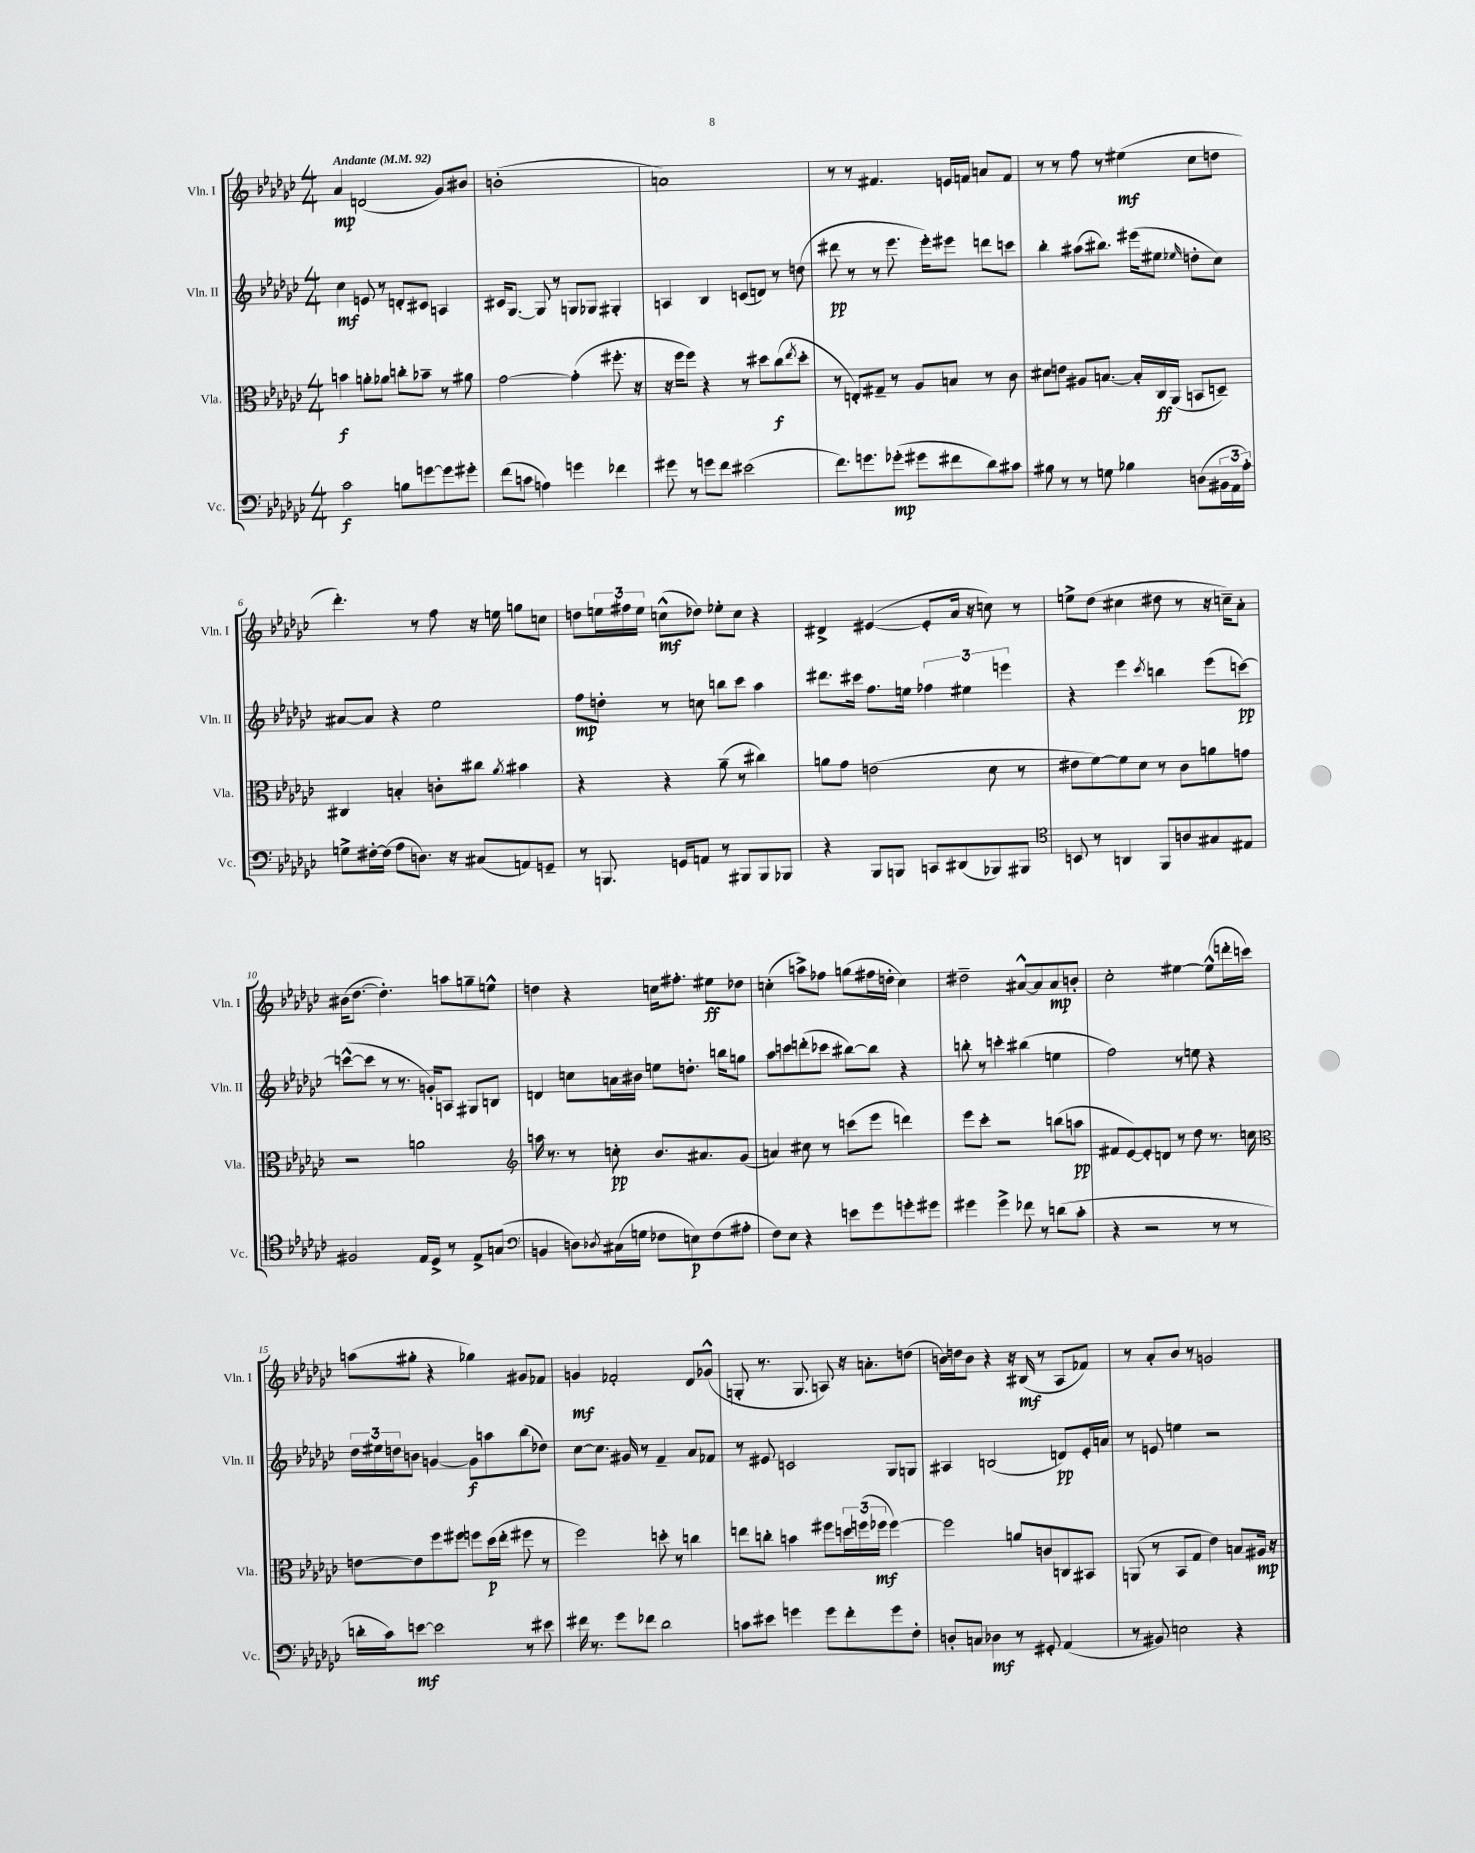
<<
\new StaffGroup <<
\new Staff = "s0" \with { instrumentName = "Vln. I" shortInstrumentName = "Vln. I" } {
    \clef treble \key ges \major \numericTimeSignature \time 4/4 \tempo "Andante" 4 = 92
    aes'4\mp d'2( ges'8) bis'8 |
    b'1-.( |
    a'1) |
    r8 r8 fis'4. e'16 f'16 a'8 f'8 |
    r8 r8 f''8 r8 eis''4\mf( ces''8 d''8 |
    des'''4.-.) r8 f''8 r16 e''16 g''8 c''8 |
    d''8 \tuplet 3/2 { e''16 fis''16 e''16 } c''8-^\mf( des''8) ees''8-. c''8 r4 |
    dis'4-> eis'4~( eis'8-. aes'16 r16 c''8) r8 |
    e''8-> des''8( cis''4 dis''8 r8 r16 c''16--) aes'8-. |
    bis'16( des''8.~ des''4.-.) a''8 g''8-- e''8-^ |
    d''4 r4 c''16 fis''8.-. eis''8\ff des''8 |
    c''4-.( a''8->) fes''8 g''8( fis''16 d''16-. c''4) |
    dis''2-- ais'8~-^ ais'8 ais'8\mp b'8-. |
    ces''2-. eis''4~ eis''8-^( d'''16-. c'''16) |
    a''8( gis''8-. r4 ges''4) gis'8 fes'8 |
    g'4\mf fes'2-. des'8 ges'8-^( |
    g8-. r8. g8. a8) r16 a'8.-. d''8( |
    b'16) d''16 b'8 r4 r16 bis16\mf( r8 aes8 fes'8) |
    r8 aes'8-. bes'8 r8 g'2 \bar "|." |
}
\new Staff = "s1" \with { instrumentName = "Vln. II" shortInstrumentName = "Vln. II" } {
    \clef treble \key ges \major \numericTimeSignature \time 4/4
    ces''4\mf e'8 r8 d'8-. cis'8 a4 |
    cis'16 ges8.~ ges8 r8 g8 ges8 gis4-. |
    a4 bes4 c'8( d'8) r8 d''8( |
    dis'''8\pp r8 r8 ees'''8. ees'''16-.) eis'''8 d'''8 c'''8 |
    bes''4-. ais''8( bis''8.) eis'''16( eis''8 \grace { ees''16 } d''8-. ces''8) |
    ais'8~ ais'8 r4 ees''2 |
    f''8\mp d''8-. r8 c''8 b''8 ces'''8 aes''4 |
    dis'''8. cis'''16 f''8. e''16 \tuplet 3/2 { fes''4 eis''4 e'''4 } |
    r4 ees'''4 \acciaccatura { ces'''8 } b''4 ees'''8( c'''8~\pp) |
    c'''8~-^( c'''8 r8 r8. g'16-.) a8 gis8 b8 |
    d'4 c''8 a'16 bis'16 e''8 d''8.-. b''16 g''8 |
    aes''8 c'''8 d'''8-.( ces'''8 bis''8~) bis''8 r4 |
    b''8-. r8 c'''4-. bis''4( e''4 |
    f''2) r8 e''8 r4 |
    \tuplet 3/2 { des''16 eis''16 d''16 } b'8 g'4~ g'8\f a''8 bes''8( des''8) |
    ces''8~ ces''8. gis'16 r8 f'4-- aes'8 fes'8 |
    r8 eis'8 c'2 ges8 g8 |
    ais4 b2( d'8\pp) ees'16-. a'16 |
    r8 e'8 e''4 r2 \bar "|." |
}
\new Staff = "s2" \with { instrumentName = "Vla." shortInstrumentName = "Vla." } {
    \clef alto \key ges \major \numericTimeSignature \time 4/4
    b'4\f a'8-. aes'8 c''8-. bes'8-- r8 ais'8 |
    ges'2~ ges'4-.( fis''8.-. r16 |
    r16 f''16 f''8) r4 r8 dis''8 ces''8\f( \acciaccatura { ees''8 } dis''8-. |
    r8 e8-.) gis8-- r8 aes8 b8 r8 ces'8 |
    dis'8 e'8 ais8 b8.~ b16-. ces16\ff aes,16( b,8 d8--) |
    cis4 b4-. c'8-. cis''8 \acciaccatura { aes'8 } bis'4 |
    r4 r4 aes'8--( r8 cis''4) |
    a'8 ges'8 e'2( des'8 r8 |
    eis'8 f'8~) f'8 des'8 r8 ces'8 a'8 g'8 |
    r2 a'2 |
    \clef treble a''16 r8. r8 c''8-.\pp bes'8. ais'8. ges'8( |
    a'4) cis''8 r8 c'''8( ees'''8 d'''4) |
    ees'''8 ces'''8-. r2 b''8( a''8\pp |
    fis'8 ees'8~) ees'8-. d'8 r8 des''8 r8. c''16 |
    \clef alto e'8~ e'8 f''8 fis''8 f''8 des''16\p( ees''16-. fis''8 r8 |
    f''2) d''8-. r8 c''4 |
    e''8 c''8-. b'4 fis''8 \tuplet 3/2 { d''16 f''16( fes''16\mf } fes''4~) |
    fes''2 a'8 c'8 c8 bis,8 |
    a,8( r8 bes,8 ges8 ees'4) b8 ais16\mp r16 \bar "|." |
}
\new Staff = "s3" \with { instrumentName = "Vc." shortInstrumentName = "Vc." } {
    \clef bass \key ges \major \numericTimeSignature \time 4/4
    ces'2\f b8 g'8~ g'8 gis'8-. |
    f'8( c'8 a4) g'4 fes'4 |
    gis'8 r8 g'8 f'8 eis'2( |
    f'8.) g'8. ges'8-.\mp( gis'8 fis'8 des'8) cis'8 |
    bis8 r8 r8 g8 bes4 d8( \tuplet 3/2 { bis,16 aes,16 aes16-.) } |
    g8-> fis16~-. fis16( aes8 d8.) r16 cis8( a,8) g,8-- |
    r8 b,,8. g,16 a,8 r8 bis,,8 bis,,8 bes,,8 |
    r4 bes,,8 b,,8 c,8 dis,8( bes,,8) bis,,8 |
    \clef tenor b,8 r8 a,4 f,8 a8 gis8 eis8 |
    fis2 ees16 des16-> r8 ees8-> g8( |
    \clef bass b,4 d8) \acciaccatura { des8 } cis16( g16 fes8 e8\p) fes8( ais8-. |
    f8) ees8 r4 e'8 ges'8 g'8-. gis'8 |
    gis'4 gis'4-> fes'8 r8 d'8( ces'8-. |
    r4 r2 r8 r8 |
    d'16-. ces'16) e'8~\mf e'2 r8 eis'8 |
    fis'16 r8. ges'8 fes'8 des'2 |
    c'8 eis'8 g'4 g'8 f'8-. g'8 f8-. |
    d8-. c8 des4\mf r8 gis,8-. aes,4( |
    r8 bis,8) e2 r4 \bar "|." |
}
>>
>>
